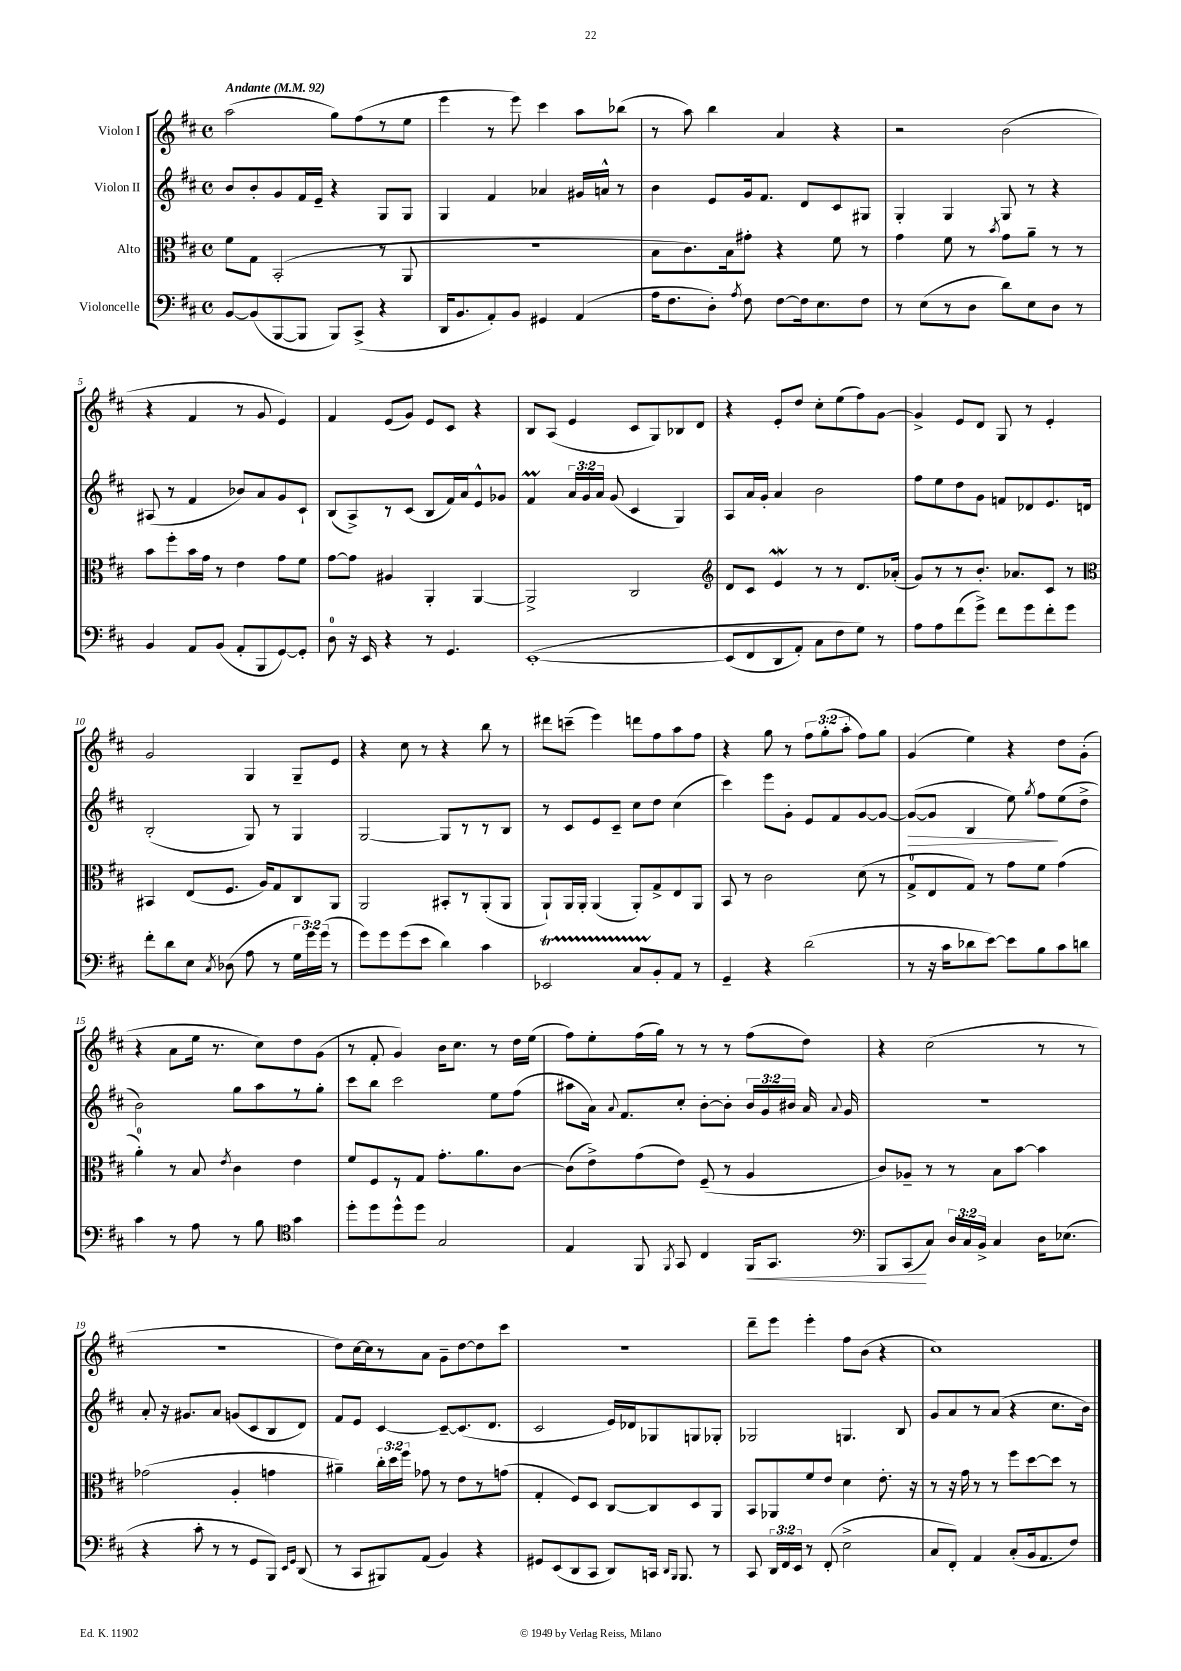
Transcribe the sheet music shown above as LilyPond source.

<<
\new StaffGroup <<
\new Staff = "s0" \with { instrumentName = "Violon I" } {
    \clef treble \key d \major \defaultTimeSignature \time 4/4 \override Staff.TupletNumber.text = #tuplet-number::calc-fraction-text \tempo "Andante" 4 = 92
    \autoBeamOff a''2( g''8[) fis''8( r8 e''8] |
    e'''4 r8 e'''8) cis'''4 a''8[ bes''8]( |
    r8 a''8) b''4 a'4 r4 |
    r2 b'2( |
    r4 fis'4 r8 g'8 e'4) |
    fis'4 e'8[( g'8]) e'8[ cis'8] r4 |
    b8[ a8]( e'4 cis'8[ g8) bes8 d'8] |
    r4 e'8[-. d''8] cis''8[-. e''8( fis''8) g'8]~ |
    g'4-> e'8[ d'8] g8 r8 e'4-. |
    g'2 g4 g8[-- e'8] |
    r4 cis''8 r8 r4 b''8 r8 |
    dis'''8[ c'''8]--( e'''4) d'''8[ fis''8 a''8 fis''8] |
    r4 g''8 r8 \tuplet 3/2 { fis''8[ g''8-.( a''8]-. } fis''8[) g''8] |
    g'4( e''4) r4 d''8[ g'8]-.( |
    r4 a'8[ e''16] r8. cis''8[) d''8 g'8]( |
    r8 fis'8-. g'4) b'16[ cis''8.] r8 d''16[ e''16]( |
    fis''8[) e''8-. fis''16( g''16]) r8 r8 r8 fis''8[( d''8]) |
    r4 cis''2( r8 r8 |
    r1 |
    d''8[) cis''16~ cis''16 r8 a'8] g'8[-- d''8~ d''8 cis'''8] |
    r1 |
    d'''8[-- e'''8] e'''4-. fis''8[ b'8]( r4 |
    cis''1) \bar "|." |
}
\new Staff = "s1" \with { instrumentName = "Violon II" } {
    \clef treble \key d \major \defaultTimeSignature \time 4/4 \override Staff.TupletNumber.text = #tuplet-number::calc-fraction-text
    \autoBeamOff b'8[ b'8-. g'8 fis'16 e'16]-- r4 g8[ g8] |
    g4 fis'4 aes'4 gis'16[ a'16]-^ r8 |
    b'4 e'8[ g'16 fis'8.] d'8[ cis'8 gis8] |
    g4-. g4 g8 r8 r4 |
    ais8( r8 fis'4 bes'8[) a'8 g'8 cis'8]-! |
    b8[( a8->) r8 cis'8]( b8[ fis'16) a'16 e'8-^ ges'8] |
    fis'4\prall \tuplet 3/2 { a'16[ g'16 a'16] } g'8( cis'4 g4) |
    a8[ a'16 g'16]-. a'4 b'2 |
    fis''8[ e''8 d''8 g'8] f'8[ des'8 e'8. d'16] |
    b2-.( g8) r8 g4 |
    g2~ g8[ r8 r8 b8] |
    r8 cis'8[ e'8 cis'8]-- cis''8[ d''8] cis''4( |
    cis'''4) e'''8[ g'8]-. e'8[ fis'8 g'8~ g'8]~ |
    g'8[~\>( g'8] b4 e''8) \acciaccatura { g''8 } fis''8[\! e''8( d''8]-> |
    b'2) g''8[ a''8 r8 g''8]-. |
    cis'''8[ b''8] cis'''2 e''8[ fis''8]( |
    ais''8[ a'16]) \appoggiatura { a'8 } fis'8.[ cis''8]-. b'8[~-. b'8]-. \tuplet 3/2 { b'16[ g'16 bis'16] } a'16 \appoggiatura { a'8 } g'16 |
    r1 |
    a'8-. r16 gis'8.[ a'8] g'8[( cis'8 b8 d'8]) |
    fis'8[ e'8] cis'4~ cis'8[~-- cis'8.( d'8.] |
    cis'2 e'16[) des'16 ges8 g8 ges8]-. |
    ges2 g4. b8 |
    g'8[ a'8 r8 a'8]( r4 cis''8.[ b'16]) \bar "|." |
}
\new Staff = "s2" \with { instrumentName = "Alto" } {
    \clef alto \key d \major \defaultTimeSignature \time 4/4 \override Staff.TupletNumber.text = #tuplet-number::calc-fraction-text
    \autoBeamOff fis'8[ g8] b,2-.( r8 a,8 |
    R1 |
    b8[ cis'8.) b16 gis'8]-. r4 fis'8 r8 |
    g'4 fis'8 r8 \acciaccatura { b'8 } g'8[ a'8]-- r8 r8 |
    b'8[ fis''8-. b'16 g'16] r8 e'4 g'8[ fis'8] |
    g'8[~ g'8] ais4 a,4-. a,4~ |
    a,2-> cis2 |
    \clef treble d'8[ cis'8] e'4\mordent r8 r8 d'8.[ aes'16]-.( |
    g'8[) r8 r8 b'8.]-. aes'8.[ cis'8] r8 |
    \clef alto bis,4 e8[( fis8.] a16[) g8 cis8 a,8] |
    a,2 bis,8[-. r8 a,8-.( a,8] |
    a,8[-!) a,16 a,16]-. a,4( a,8[-.) g8-> e8 a,8] |
    b,8 r8 cis'2 d'8( r8 |
    g8[-0-> e8 g8]) r8 g'8[ fis'8] g'4( |
    a'4-0-.) r8 b8 \acciaccatura { e'8 } cis'4 e'4 |
    fis'8[ fis8 r8 g8] g'8.[-. a'8. cis'8]~ |
    cis'8[( e'8->) g'8( e'8]) fis8--( r8 a4 |
    cis'8[) aes8]-- r8 r8 b8[ b'8]~ b'4 |
    ges'2( a4-. g'4 |
    ais'4--) \tuplet 3/2 { cis''16[-. d''16 fis''16] } ges'8 r8 e'8[ r8 g'8]( |
    g4-. fis8[) d8] cis8[~ cis8 d8 a,8] |
    b,8[ aes,8 fis'8 e'8] d'4 e'8.-. r16 |
    r8 r16 g'16 r8 r8 fis''8[ d''8~ d''8] r8 \bar "|." |
}
\new Staff = "s3" \with { instrumentName = "Violoncelle" } {
    \clef bass \key d \major \defaultTimeSignature \time 4/4 \override Staff.TupletNumber.text = #tuplet-number::calc-fraction-text
    \autoBeamOff b,8[~ b,8( b,,8~ b,,8] b,,8[) cis,8]->( r4 |
    d,16[ b,8. a,8-.) b,8] gis,4 a,4( |
    a16[ fis8. d8]-.) \acciaccatura { a8 } fis8 fis8[~ fis16 e8. fis8] |
    r8 e8[( r8 d8] d'8[) e8 d8] r8 |
    b,4 a,8[ b,8]( a,8[-. b,,8 g,8~) g,8]-. |
    d8-0 r16 e,16 r4 r8 g,4. |
    e,1~-.\( |
    e,8[( fis,8 d,8 a,8]-.) cis8[ fis8 g8]\) r8 |
    a8[ a8 fis'8( g'8]->) fis'8[ g'8 fis'8-. g'8] |
    fis'8[-. d'8 e8] \acciaccatura { cis8 } des8( a8 r8 \tuplet 3/2 { g16[ g'16) g'16]( } r8 |
    g'8[) g'8 g'8( e'8] d'4) cis'4 |
    ees,2\startTrillSpan cis8[ b,8-.\stopTrillSpan a,8] r8 |
    g,4-- r4 d'2( |
    r8 r16 cis'16[ des'8 e'8]~) e'8[ b8 cis'8 d'8] |
    cis'4 r8 a8 r8 b8 \clef tenor g'4 |
    d''8[-. d''8 d''8-^ d''8] g2 |
    e4 fis,8 \acciaccatura { fis,8 } g,8 cis4 fis,16[\< g,8.] |
    \clef bass b,,8[ cis,8\!( cis8]) \tuplet 3/2 { d16[ cis16 b,16]-> } cis4 d16[ ees8.]( |
    r4 cis'8-. r8 r8 g,8[ b,,8]) \grace { e,16[ g,16] } d,8( |
    r8 cis,8[ bis,,8) a,8]( b,4) r4 |
    gis,8[ e,8( d,8 cis,8] d,8[) c,16] \grace { d,16[ b,,16] } b,,8. r8 |
    cis,8 \tuplet 3/2 { d,16[ fis,16 e,16] } r8 fis,8-.( e2-> |
    cis8[ fis,8]-.) a,4 cis8[-.( b,16 a,8. fis8]) \bar "|." |
}
>>
>>
